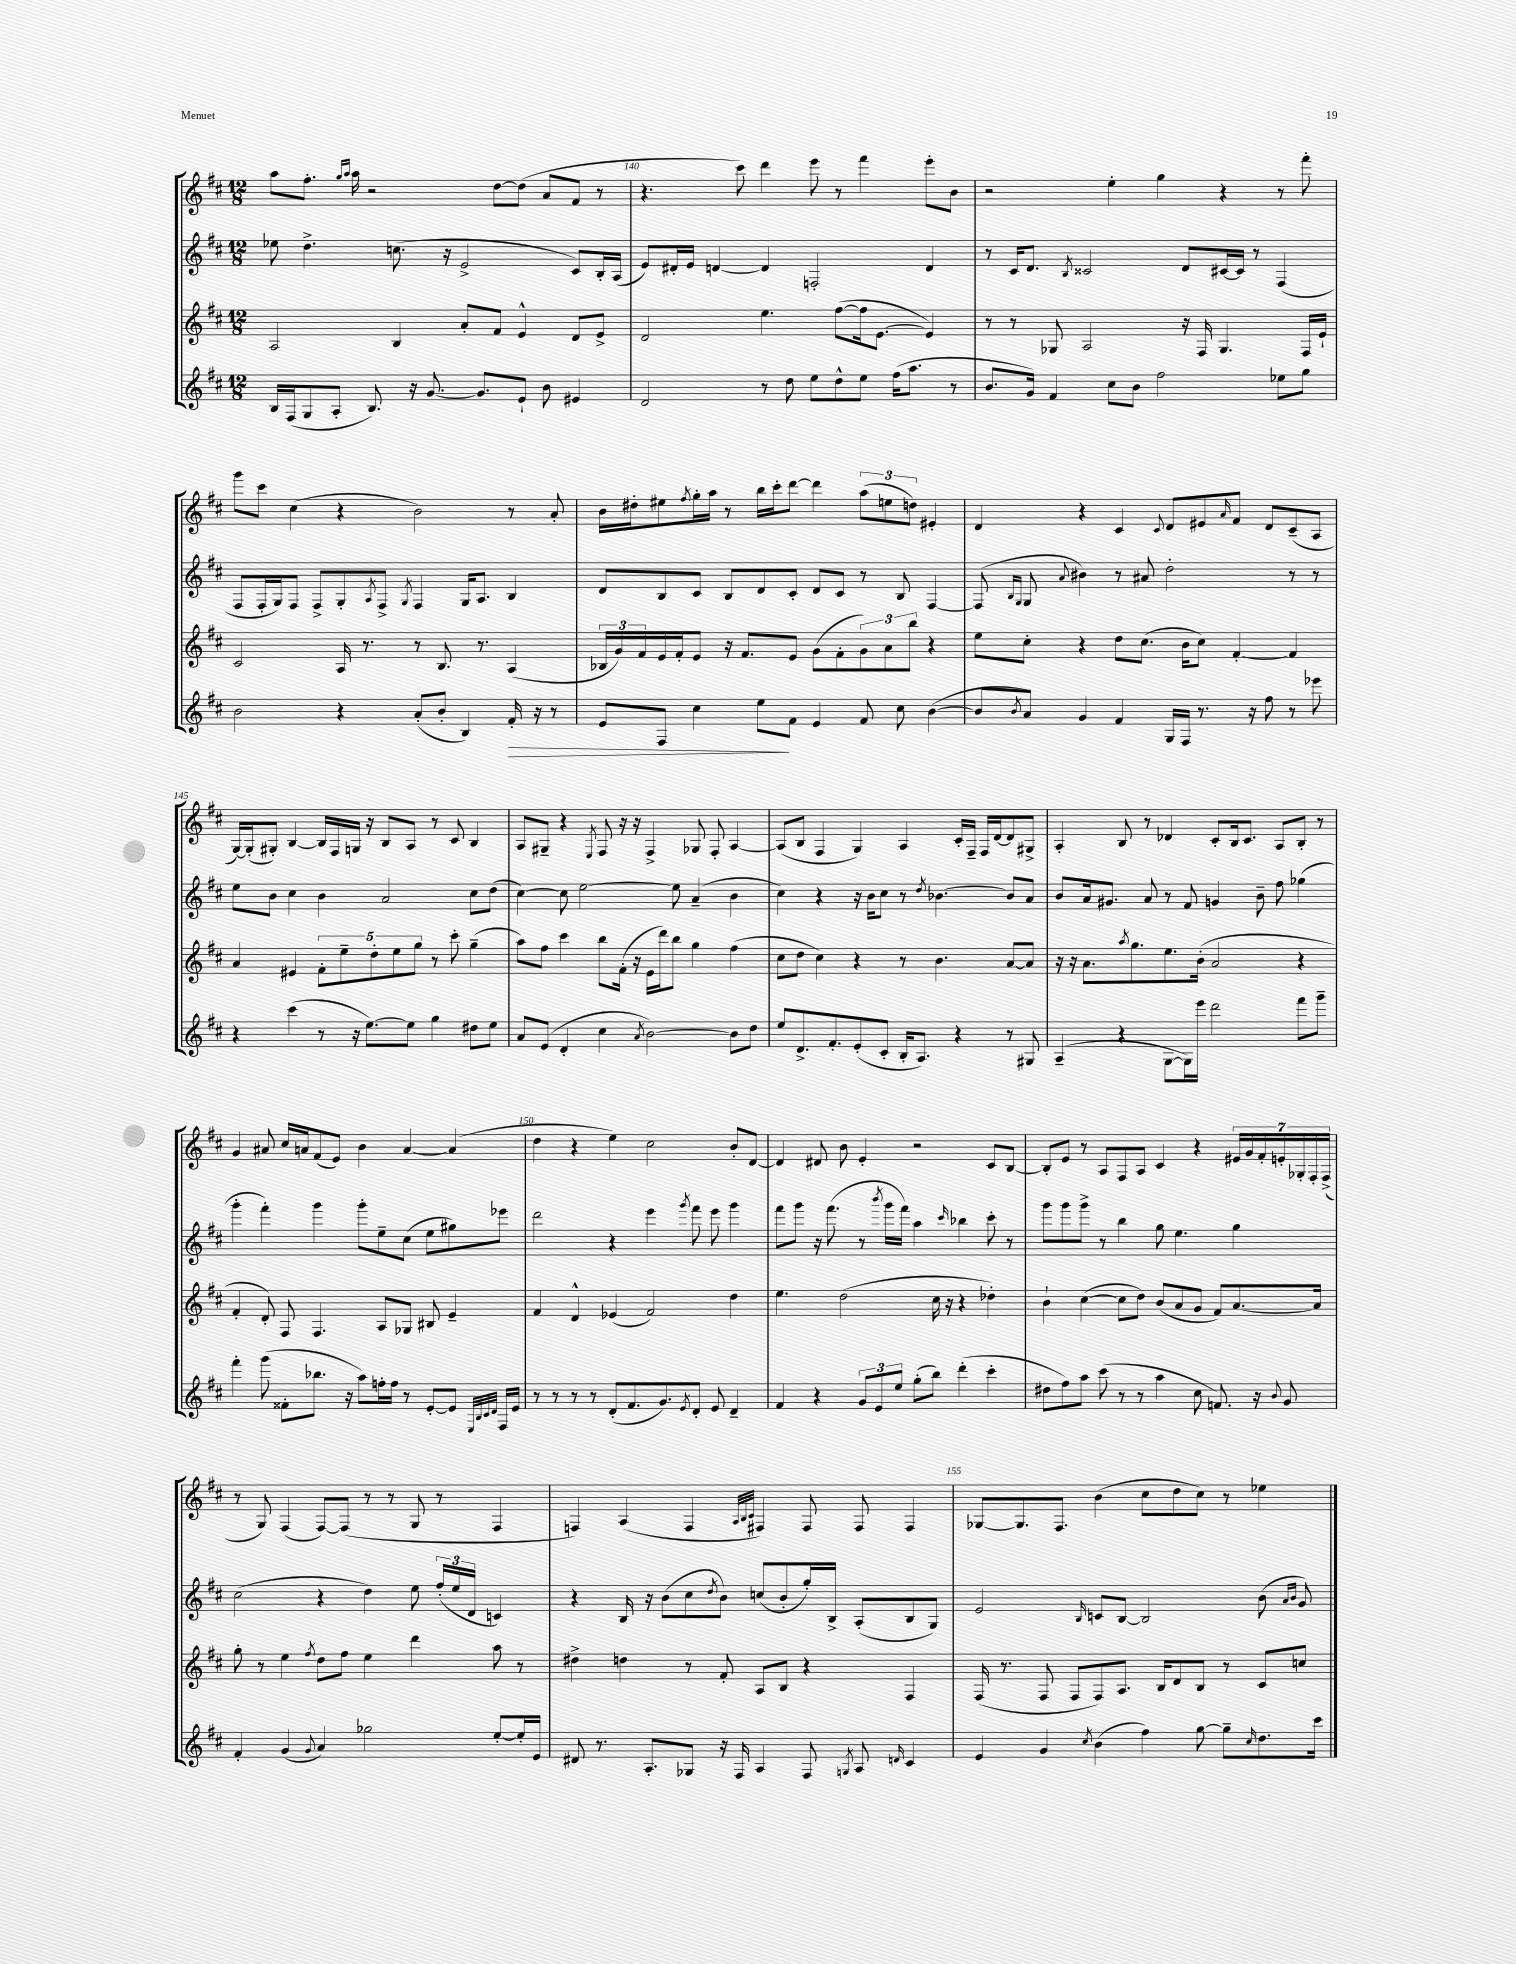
<<
\new StaffGroup <<
\new Staff = "s0" {
    \clef treble \key d \major \numericTimeSignature \time 12/8
    a''8 fis''8.-. \grace { g''16 a''16 } a''16 r2 d''8~ d''8( a'8 fis'8 r8 |
    r4. cis'''8) d'''4 e'''8 r8 fis'''4 e'''8-. b'8 |
    r2 e''4-. g''4 r4 r8 fis'''8-. |
    g'''8 cis'''8 cis''4( r4 b'2) r8 a'8-. |
    b'16 dis''16-. eis''8 \acciaccatura { fis''8 } g''16-. a''16 r8 b''16 cis'''16-. d'''8~ d'''4 \tuplet 3/2 { a''8( e''8 d''8) } eis'4-. |
    d'4 r4 cis'4 \appoggiatura { cis'8 } d'8 eis'8 \grace { a'16 } fis'8 d'8 cis'8--( a8 |
    g16~) g16-.( gis8-.) b4~ b16 fis16 g16 r16 b8 a8 r8 cis'8 b4 |
    a8 gis8-- r4 \acciaccatura { e8 } fis8 r16 r16 fis4-> ges8 fis8-. a4~ |
    a8( b8 fis4 g4) a4 cis'16-. fis16-- fis16 d'16~ d'8 gis8-> |
    a4-. b8 r8 des'4 cis'8-. b16 cis'8. a8 b8-. r8 |
    g'4 ais'8 cis''16 a'16 fis'8( e'8) b'4 a'4~ a'4( |
    d''4 r4 e''4) cis''2 b'8-. d'8~ |
    d'4 dis'8 b'8 e'4-. r2 cis'8 b8~ |
    b8-. e'8 r8 a8 fis8 a8 cis'4 r4 \tuplet 7/4 { eis'16 g'16 fis'16-. e'16-. ges16-. fis16-. fis16->( } |
    r8 g8) fis4( fis8~) fis8( r8 r8 g8 r8 fis4 |
    f4) a4( f4 \grace { a32 b32 cis'32 } fis4) fis8 fis8 fis4 |
    ges8~ ges8. fis8. b'4( cis''8 d''8 cis''8) r8 ees''4 \bar "|." |
}
\new Staff = "s1" {
    \clef treble \key d \major \numericTimeSignature \time 12/8
    ees''8 d''4.-> c''8.( r16 e'2-> cis'8) b16-. a16( |
    e'8) dis'16-. e'16 d'4~ d'4 f2-. d'4 |
    r8 cis'16 d'8. \acciaccatura { b8 } cisis'2 d'8 cis'16~ cis'16 r8 fis4( |
    fis8 fis16-. g16) fis8 fis8-> g8-. \acciaccatura { a8 } fis8-> \acciaccatura { g8 } fis4 g16 a8. b4 |
    d'8 b8 cis'8 b8 d'8 cis'8-. d'8 cis'8 r8 b8 fis4~ |
    fis8( \grace { b16 g16 } g8 \appoggiatura { a'8 } bis'4) r8 ais'8 d''2-. r8 r8 |
    e''8 b'8 cis''4 b'4 a'2 cis''8 d''8( |
    cis''4~) cis''8 e''2~ e''8 a'4--( b'4 |
    cis''4) r4 r16 b'16 cis''8 r8 \acciaccatura { d''8 } bes'4.~ bes'8 a'8 |
    b'8 a'16 gis'8. a'8 r8 fis'8 g'4 b'8-- fis''8 ges''4( |
    g'''4-. fis'''4-.) g'''4 g'''8-. e''8-- cis''8( e''8 gis''8) ees'''8 |
    d'''2 r4 e'''4 \acciaccatura { g'''8 } fis'''8 e'''8 g'''4 |
    fis'''8 g'''8 r16 fis'''8.( r8 \acciaccatura { b'''8 } g'''16 fis'''16) a''4 \grace { cis'''16 } bes''4 cis'''8-. r8 |
    g'''8 g'''8 g'''8-> r8 b''4 g''8 e''4. g''4 |
    cis''2( r4 d''4) e''8 \tuplet 3/2 { fis''16-.( e''16 d'16 } c'4) |
    r4 b16 r16 b'8( cis''8 \acciaccatura { d''8 } b'8) c''8( b'8-. g''16-.) b16-> a8-.( b8 g8) |
    e'2 \grace { b16 } c'8 b8~ b2 b'8( \grace { a'16 b'16 } g'8) \bar "|." |
}
\new Staff = "s2" {
    \clef treble \key d \major \numericTimeSignature \time 12/8
    a2 b4 a'8-. fis'8 e'4-^ d'8 e'8-> |
    d'2 e''4. fis''8~( fis''16 e'8.~ e'4) |
    r8 r8 ges8 a2 r16 fis16 ges4. fis16 e'16-! |
    cis'2 a16 r8. r8 b8. r8. a4( |
    \tuplet 3/2 { bes16 g'16) fis'16 } e'16 fis'16-. e'8 r16 fis'8. e'8 g'8( fis'8-. \tuplet 3/2 { g'8) a'8 b''8 } r4 |
    e''8 cis''8-. r4 d''8 cis''8.( b'16 cis''8) fis'4~-. fis'4 |
    a'4 eis'4 \tuplet 5/4 { fis'8-. e''8-- d''8-. e''8 g''8 } r8 cis'''8-. g''4--( |
    a''8) fis''8 cis'''4 b''8 fis'16-.( r16 e'16 d'''16) b''8 g''4 fis''4( |
    cis''8 d''8 cis''4) r4 r8 b'4. a'8~ a'8 |
    r16 r16 a'8. \acciaccatura { a''8 } g''8. e''8. b'16-.( a'2 r4 |
    fis'4-. d'8-.) fis8 fis4. a8 ges8 bis8 e'4-- |
    fis'4 d'4-^ ees'4( fis'2) d''4 |
    e''4. d''2( cis''16 r16 r4 des''4-.) |
    b'4-! cis''4~( cis''8 d''8) b'8( a'8 g'8 fis'8) a'8.~ a'16 |
    g''8-. r8 e''4 \acciaccatura { fis''8 } d''8 fis''8 e''4 d'''4 a''8 r8 |
    dis''4-> d''4 r8 fis'8-. a8 b8 r4 fis4 |
    fis16( r8. fis8 fis8 fis8) a8. b16 d'8 b8 r8 cis'8 c''8 \bar "|." |
}
\new Staff = "s3" {
    \clef treble \key d \major \numericTimeSignature \time 12/8
    b16 fis16( g8 a8-. b8.) r16 g'8.~ g'8. e'8-! b'8 eis'4 |
    d'2 r8 d''8 e''8 d''8-^ e''8 fis''16( a''8. r8 |
    b'8. g'16) fis'4 cis''8 b'8 fis''2 ees''8 g''8 |
    b'2 r4 a'8-.( b'8-. b4) fis'16-.\> r16 r8 |
    e'8 fis8 cis''4 e''8\! fis'8 e'4 fis'8 cis''8 b'4~( |
    b'8 \acciaccatura { b'8 } a'8) g'4 fis'4 g16 fis16 r8. r16 fis''8 r8 ees'''8 |
    r4 cis'''4( r8 r16 e''8.~) e''8 g''4 dis''8 e''8 |
    a'8 e'8( d'4-. cis''4 \acciaccatura { a'8 } b'2~) b'8 d''8 |
    e''8 d'8.-> fis'8.-. e'8-.( cis'8-. b16-. a8.) r4 r8 gis8 |
    a4--( r4 g8~ g16) e'''16 d'''2 fis'''8 g'''8-- |
    fis'''4-. g'''8( fisis'8-. bes''8. r16 a''8) f''16-. f''16 r8 e'8~-. e'8 \grace { e32 b32 cis'32 d'32 } fis16 e'16 |
    r8 r8 r8 r8 d'8-.( fis'8. g'8.) \acciaccatura { e'8 } d'8-. e'8 d'4-- |
    fis'4 r4 \tuplet 3/2 { g'8 e'8 e''8 } g''8-.( b''8) d'''4-.( cis'''4-. |
    dis''8 fis''8) a''8 cis'''8( r8 r8 a''4 cis''8 f'8.) r16 \appoggiatura { b'8 } g'8 |
    fis'4-. g'4( \appoggiatura { g'8 } a'4) ges''2 e''8~-. e''16-. e'16 |
    dis'8 r8. a8.-. ges8 r16 fis16 a4 fis8 \acciaccatura { g8 } a8 \grace { d'16 } cis'4 |
    e'4 g'4 \acciaccatura { cis''8 } b'4( fis''4) g''8~ g''8-- \grace { cis''16 } d''8. cis'''16 \bar "|." |
}
>>
>>
\layout { \context { \Score currentBarNumber = #139 \override BarNumber.break-visibility = ##(#f #t #t) barNumberVisibility = #(every-nth-bar-number-visible 5) } }
